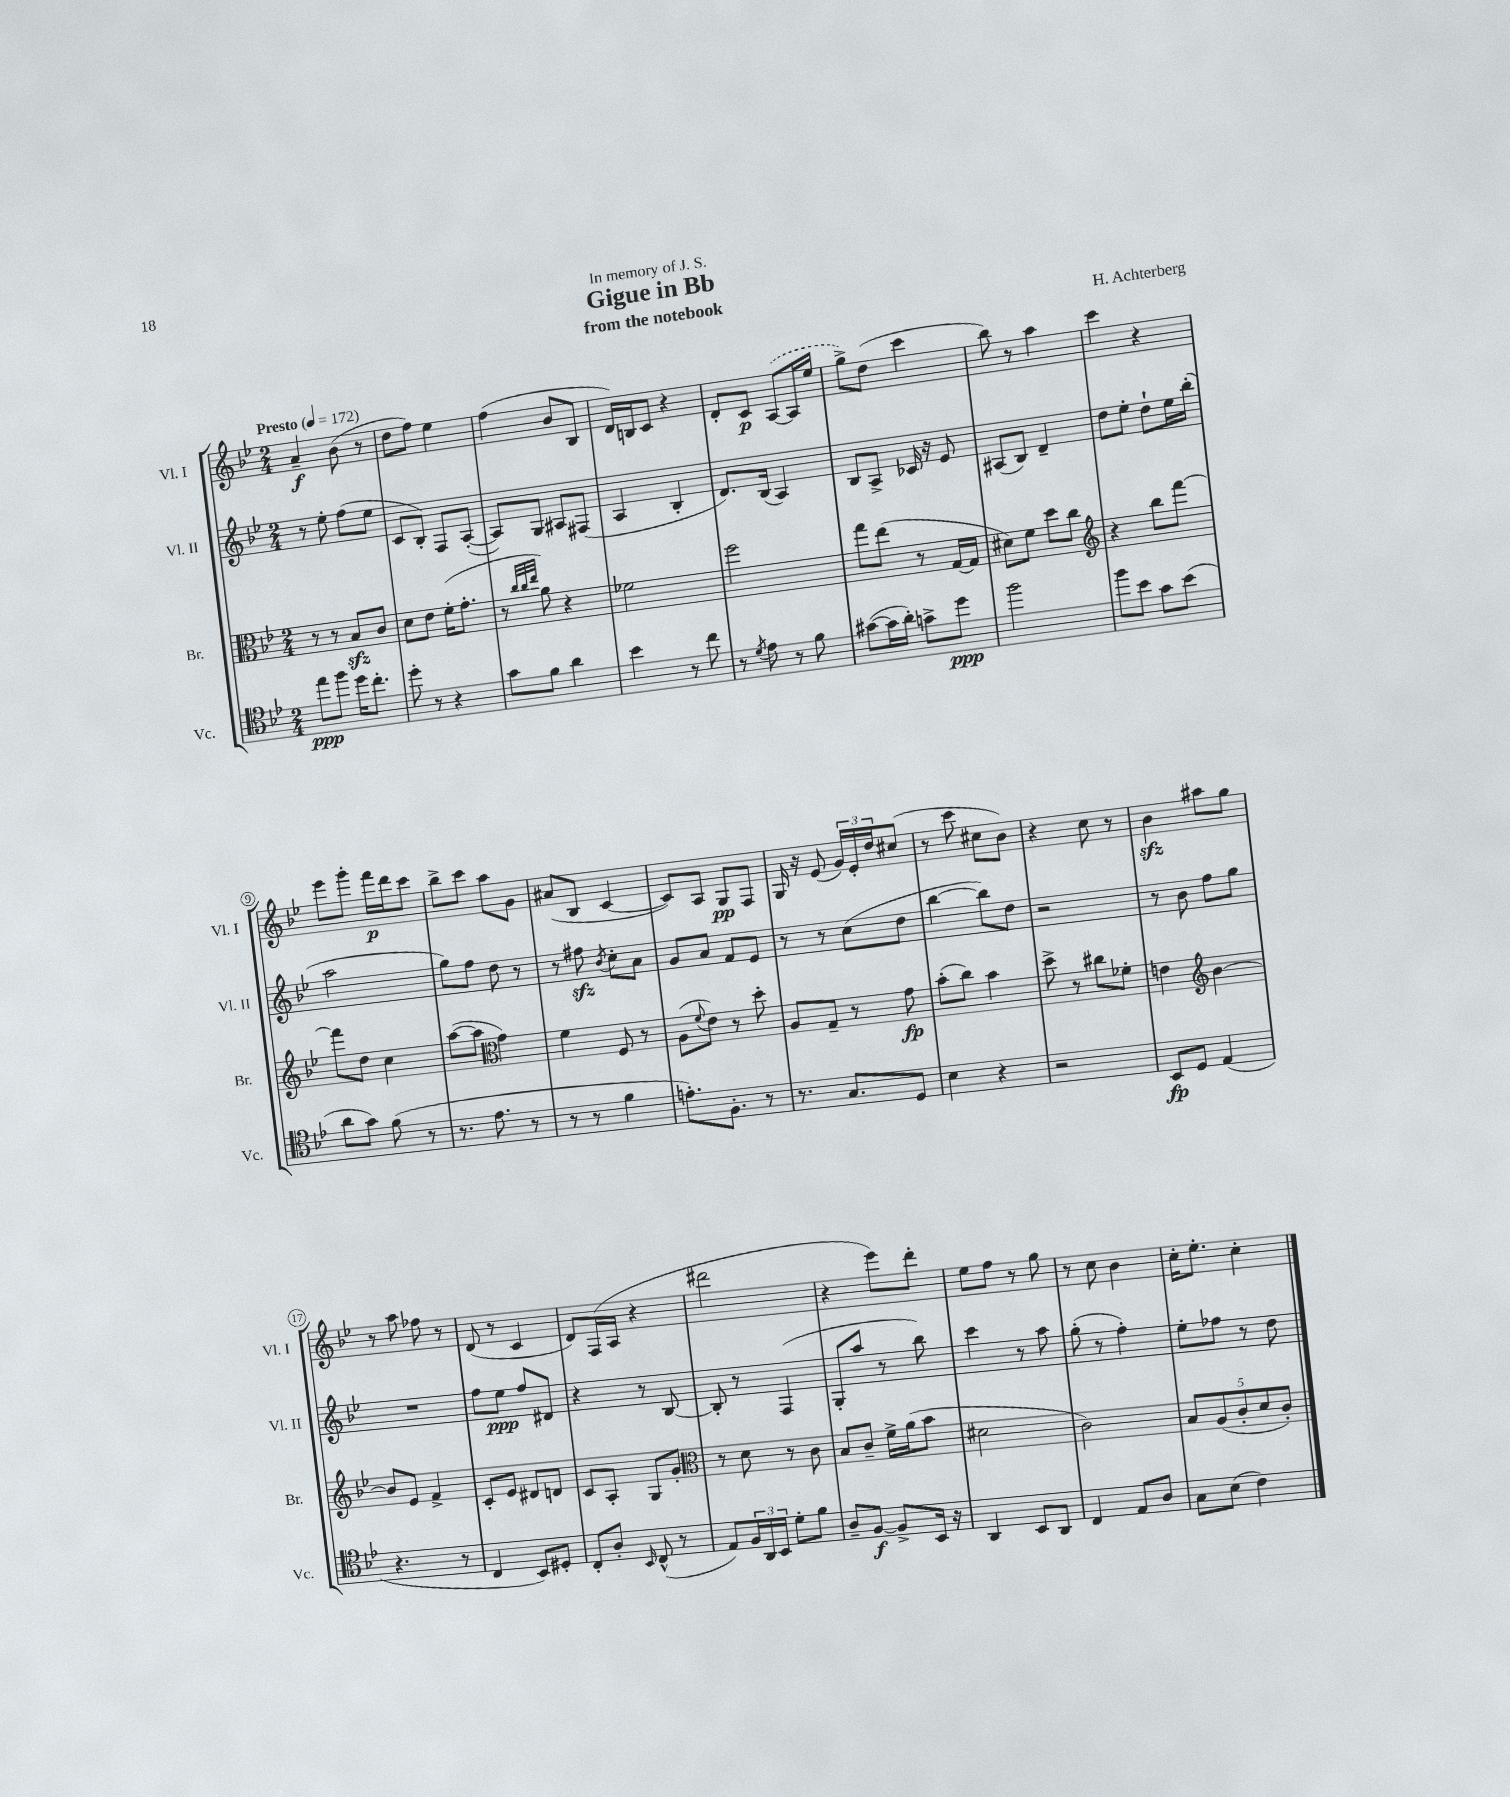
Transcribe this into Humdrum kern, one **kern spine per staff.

**kern	**kern	**kern	**kern
*staff4	*staff3	*staff2	*staff1
*clefC4	*clefC3	*clefG2	*clefG2
*k[b-e-]	*k[b-e-]	*k[b-e-]	*k[b-e-]
*M2/4	*M2/4	*M2/4	*M2/4
*MM172	*MM172	*MM172	*MM172
8ee-	8r	8r	4a~
8ff	8r	8ee-'	.
16dd	8B-	(8ff	(8b-
8.cc'	.	.	.
.	8c	8ee-	8r
=	=	=	=
8dd'	8d	8c	8dd
8r	8e-	8B-')	8ff)
4r	(16f'	8F	4ee-
.	8.g'	.	.
.	.	([8A'	.
=	=	=	=
8g	8r	8A])	(4ff
.	32qqcc	.	.
.	32qqcc	.	.
.	32qqee-	.	.
8f	8a)	8G	.
4a	4r	8A#	8b-
.	.	(8F#	8B-
=	=	=	=
4b-	2f-	4A	16d)
.	.	.	16B
.	.	.	8c
8r	.	4B-'	4r
8cc	.	.	.
=	=	=	=
8r	2ff	8.d)	8d'
8qd	.	.	.
8e-	.	.	8c
.	.	(16B-	.
8r	.	4A)	([8A
8f	.	.	16A]
.	.	.	16ee-
=	=	=	=
([8g#	8gg	8B-	8gg^)
16g#]	(8ee-	8A^	(8dd
16a')	.	.	.
8g^	8r	16c-	4ccc
.	.	16r	.
8dd	[16G	8e-	.
.	16G]	.	.
=	=	=	=
2ff	8d#)	(8A#	8bb-)
.	8f	8B-)	8r
.	8dd	4d~	4aa
.	8cc	.	.
=	=	=	=
*	*clefG2	*	*
8ff	4r	8dd	4ccc
8b-	.	8ee-'	.
8g	8bb-	8dd`	4r
(8b-	[8fff	16ee-	.
.	.	(16bb-'	.
=	=	=	=
8a	8fff]	2aa	8eee-
8g)	8dd	.	8ggg'
(8f	4cc	.	16fff
.	.	.	16ddd
8r	.	.	8ccc
=	=	=	=
8.r	([8aa	8gg)	8bb-^
.	8aa]	8ff	8ccc
8.e-	.	.	.
*	*clefC3	*	*
.	4g)	8dd	8aa
8r	.	8r	8g
=	=	=	=
8r	4f	8r	(8a#
8r	.	8ff#	8B-
.	.	8qb-	.
4f	8F	8cc'	[4c
.	8r	8a	.
=	=	=	=
8.e')	(8A	8g	8c])
.	8qqf	.	.
.	8e-)	8a	8A
8.F'	.	.	.
.	8r	8f	8G
8r	8dd'	8e-	8F
=	=	=	=
8.r	8A	8r	16G
.	.	.	16r
.	8G~	8r	(8e-
8.G	.	.	.
.	8r	(8cc	24g)
.	.	.	24e-'
.	.	.	24dd
8D	8g	8dd	(8cc#
=	=	=	=
4B-	(8b-'	[4bb-	8r
.	8cc)	.	8ccc
4r	4b-	8bb-])	8cc#
.	.	8dd	8b-)
=	=	=	=
2r	8dd^	2r	4r
.	8r	.	.
.	8cc#	.	8cc
.	8f-'	.	8r
=	=	=	=
8BB-	4e	8r	4b-
8D	.	8b-	.
*	*clefG2	*	*
(4E-	[4b-	8ff	8aa#
.	.	8gg	8gg
=	=	=	=
4.r	8b-]	2r	8r
.	8e-	.	8aa
.	4f^	.	8ff-
8r	.	.	8r
=	=	=	=
4C	8c'	8ff	(8d
.	8e-	8ee-	8r
8BB-)	8d#	8ff	4c
8D#'	8d	8d#	.
=	=	=	=
8C'	8c	4r	8d)
8A'	8A'	.	(16F
.	.	.	16A
16qqBB-	.	.	.
(8C^^	8G	8r	4r
8r	8g'	[8B-	.
=	=	=	=
*	*clefC3	*	*
8E-)	8r	8B-']	2ddd#
24F	8d	8r	.
24AA	.	.	.
24BB-	.	.	.
8d'	8r	(4F	.
8f	8c	.	.
=	=	=	=
8A~	8B-	8G'	4r
[8F	8c~	8aa	.
8F^]	16f^	8r	8eee-)
.	(16a	.	.
16BB-	8b-	8bb-)	8ddd'
16r	.	.	.
=	=	=	=
4AA	2d#	4ccc	8ee-
.	.	.	8ff
8BB-	.	8r	8r
8AA	.	8aa	8gg
=	=	=	=
4C	2c)	(8gg'	8r
.	.	8r	8cc
8E-	.	4ff')	4b-
8A	.	.	.
=	=	=	=
8G	10B-	8ee-'	16cc'
.	.	.	8.ee-'
.	(10A	.	.
(8B-	.	8ff-	.
.	10c'	.	.
4c)	.	8r	4cc'
.	10d	.	.
.	.	8dd	.
.	10c')	.	.
==	==	==	==
*-	*-	*-	*-
